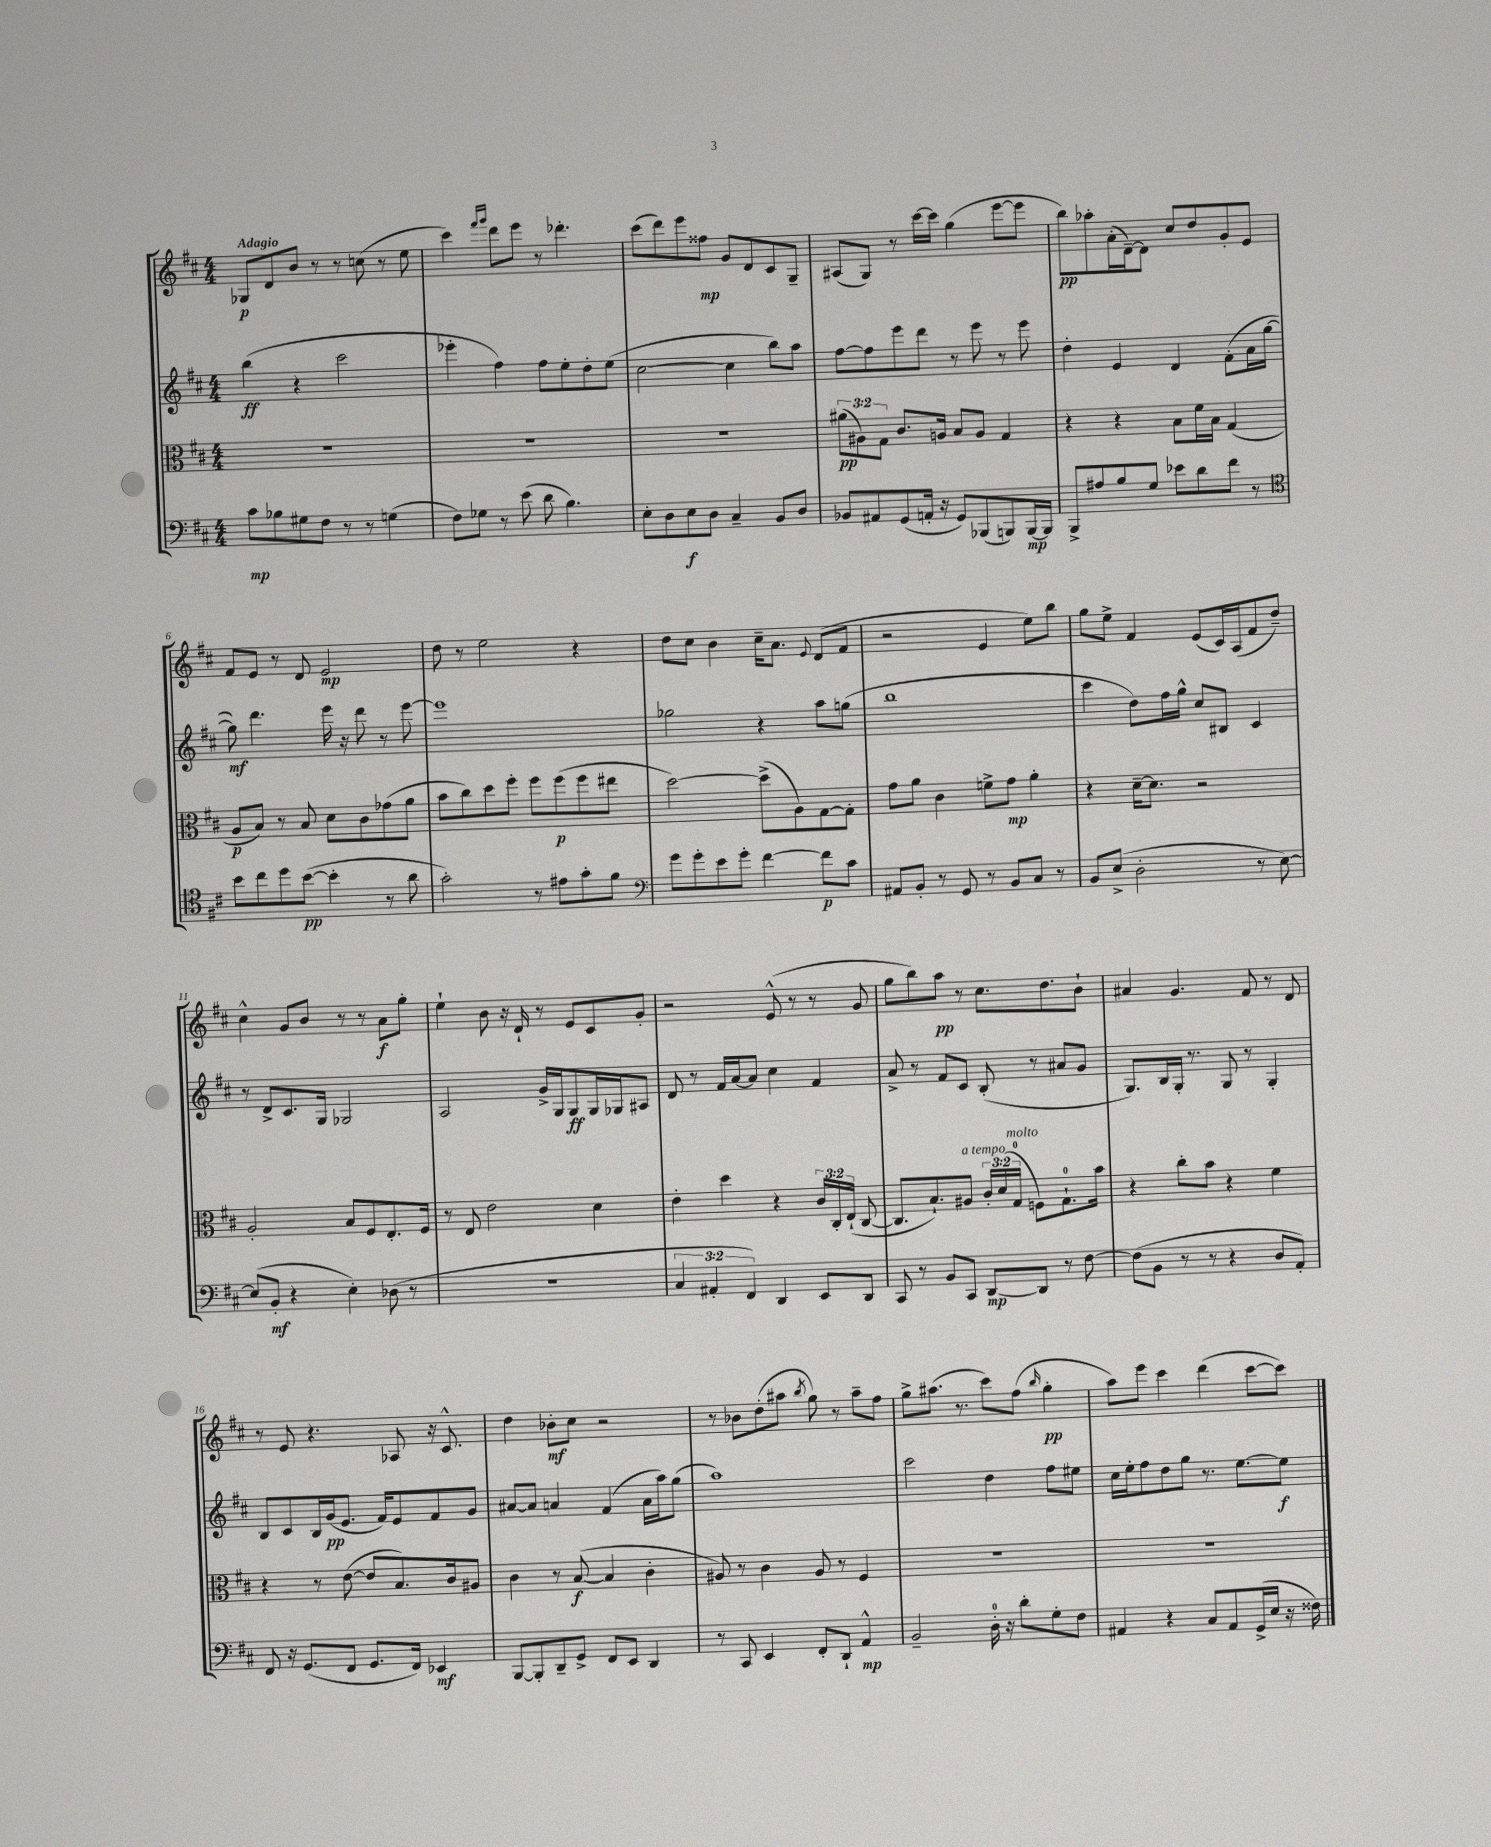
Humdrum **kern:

**kern	**kern	**kern	**kern
*staff4	*staff3	*staff2	*staff1
*clefF4	*clefC3	*clefG2	*clefG2
*k[f#c#]	*k[f#c#]	*k[f#c#]	*k[f#c#]
*M4/4	*M4/4	*M4/4	*M4/4
8c#\L	1r	(4bb\	8G-/L
8B-\	.	.	8d/
8G#\	.	4r	8b/J
8F#\J	.	.	8r
8r	.	2ccc#\	8r
8r	.	.	(8cc\
(4G\	.	.	8r
.	.	.	8ee\
=	=	=	=
8F#\L)	1r	4eee-'\	4ccc#\)
8G-\J	.	.	.
.	.	.	16qqfff#/LL
.	.	.	16qqggg/JJ
8r	.	4ff#\)	8ddd\L
(8e\	.	.	8eee\J
8d\	.	8ff#\L	8r
4.B\)	.	8ee'\	4.ddd-'\
.	.	8dd'\	.
.	.	(8ee\J	.
=	=	=	=
8E'\L	1r	[2cc#\	(8ccc#\L
8D\	.	.	8ddd\)
8E\	.	.	8eee\
8D\J	.	.	8ff##\J
4C#~/	.	4cc#\]	8g/L
.	.	.	8d/
8BB/L	.	8bb\L)	8c#/
8D/J	.	8aa\J	8G~/J
=	=	=	=
8BB-/L	(12a#\L	[8ff#\L	(8A#/L
.	12A#\)	.	.
8AA#/	.	8ff#\]	8G/J)
.	12G\J	.	.
(8GG/	8.c#/L	8eee\	8r
16AA'/Jk	.	8ddd\J	[16ccc#\LL
16r	16A/Jk	.	16ccc#\]JJ
8GG/L)	8B/L	8r	(4gg\
(8BBB-/	8A/J	8eee\	.
8BBB/)	4G/	8r	[8eee\L
[16BBB/L	.	8eee\	8eee\]J
16BBB/]JJ	.	.	.
=	=	=	=
8BBB^/L	4r	4dd'\	8bb\L)
8A#/	.	.	8aa-'\
8B/	4r	4e/	(16a'\L
.	.	.	[16d~\J)
8G/J	.	.	8d\]J
8e-\L	8B\L	4d/	8cc#/L
8d\	16f#\L	.	8dd/
.	16B\JJ	.	.
8f#\J	(4G/	(8f#'\L	8g'/
8r	.	16a\L	8e/J
.	.	[16gg\JJ	.
=	=	=	=
*clefC4	*	*	*
8b\L	8A/L	8gg\])	8f#/L
8cc#\	8B/J)	4.ddd\	8e/J
8dd\	8r	.	8r
([8b\J	8B/	.	8d/
4b'\]	8d\L	16eee\	2e/
.	.	16r	.
.	8c#\	8ddd\	.
8r	(8g-\	8r	.
8a\	8a\J	[8eee\	.
=	=	=	=
2g'\)	8b\L	1eee]	8dd\
.	8cc#\)	.	8r
.	8dd\	.	2ee\
.	8ff#'\J	.	.
8r	8ff#\L	.	.
8e#\L	(8ff#\	.	.
8g'\	8ff#\	.	4r
8f#\J	8ee#\J	.	.
=	=	=	=
*clefF4	*	*	*
8g\L	[2dd\)	2gg-\	8dd\L
8g'\	.	.	8cc#\J
8e\	.	.	4b\
8g'\J	.	.	.
[4f#\	(8dd^\]L	4r	16cc#~\LK
.	.	.	8.a\J
.	8A\)	.	.
.	.	.	8qqe/
8f#\]L	[8G\	8aa\L	(8d/L
8c#\J	8G'\]J	(8gg\J	8f#/J
=	=	=	=
8AA#/L	8g\L	1bb	2r
8BB'/J	8a\J	.	.
8r	4c#\	.	.
8GG/	.	.	.
8r	8f^\L	.	4e/
8BB/L	8g\J	.	.
8C#/J	4a'\	.	8ee\L)
8r	.	.	8bb\J
=	=	=	=
8BB/L	4r	4ccc#\	8gg\L
(8E^/J	.	.	8ee^\J
2D'\	[16d~\LK	8dd\L)	4f#/
.	8.d\]J	.	.
.	.	16ff#\L	.
.	.	16gg^^\JJ	.
.	2r	8cc#/L	(8e/L
.	.	8B#/J	16c#/L)
.	.	.	(16A/J
8r	.	4c#/	8f#/
[8E\)	.	.	8dd~/J)
=	=	=	=
(8E/]L	2A'/	8r	4cc#^^\
8BB'/J	.	8d^/L	.
4r	.	8.c#/	8g/L
.	.	.	8b/J
.	.	16G/Jk	.
4E'\)	8B/L	2G-/	8r
.	8F#/	.	8r
(8D-\	8.E'/	.	8a\L
8r	.	.	8gg'\J
.	16F#/Jk	.	.
=	=	=	=
1r	8r	2A/	4ee`\
.	8E/	.	.
.	2e\	.	8b\
.	.	.	16r
.	.	.	16d`/
.	.	16g^/LL	8r
.	.	16G/J	.
.	.	8G/	8e/L
.	4d\	16G/L	8c#/
.	.	16G-/J	.
.	.	8A#/J	8g'/J
=	=	=	=
6C#/	4e'\	8d/	2r
.	.	8r	.
6AA#'/	.	.	.
.	4dd\	16f#/LL	.
.	.	[16a/J	.
6FF#/)	.	.	.
.	.	8a/]J	.
4DD/	4r	4cc#\	(8e^^/
.	.	.	8r
8EE/L	24c#/LL	4f#/	8r
.	24C#'/	.	.
.	(24E`/JJ	.	.
8DD/J	[8C#/	.	8g/
=	=	=	=
8CC#/	8.C#/]L	8a^/	8gg\L
8r	.	8r	8bb\)
.	8.B`/)	.	.
8BB/L	.	8f#/L	8aa\J
8CC#/J	8A#/J	8c#/J	8r
[8DD/L	24c#'/LL	(8B'/	8.cc#\L
.	(24d/	.	.
.	24G/JJ	.	.
8DD/]J	8F\L)	8r	.
.	.	.	8.dd\
8r	8.G`\	8a#/L	.
[8F#\	.	8g/J	8b`\J
.	16b\Jk	.	.
=	=	=	=
(8F#\]L	4r	8.G/L)	4a#/
8BB\J	.	.	.
.	.	16B/L	.
8r	8cc#'\L	16G'/JJ	4.g/
.	.	8.r	.
8r	8b\J	.	.
4r	4r	8G/	.
.	.	8r	8f#/
8D/L	4f#\	4G'/	8r
8AA'/J)	.	.	8d/
=	=	=	=
8FF#/	4r	8B/L	8r
16r	.	8c#/	8e/
(8.GG/L	.	.	.
.	8r	16B/L	4.r
.	.	(16g/J	.
8FF#/J	([8e\	8.e/J	.
8.GG/L	8e/]L	.	.
.	.	16f#/LK)	.
.	8.B/)	8e/	8A-/
16FF#/Jk)	.	.	.
4EE-/	.	8f#/	16r
.	16c#/k	.	8.c#^^/
.	8A#/J	8g/J	.
=	=	=	=
[8BBB/L	4c#\	[8a#/L	4dd\
8BBB'/]	.	8a#/]J	.
8DD~/	8r	4a/	8b-'\L
8GG^/J	([8B/	.	8cc#\J
8FF#/L	4B/]	(4f#/	2r
8EE/J	.	.	.
4DD/	4c#'\	16a\LL	.
.	.	16aa\J)	.
.	.	(8gg\J	.
=	=	=	=
8r	8A#/)	1aa)	8r
8CC#/	8r	.	8b-\L
4EE/	4c#\	.	(8dd'\
.	.	.	8aa#\J
.	.	.	8qbb/
8FF#'/L	8A#/	.	8gg\)
8DD`/J	8r	.	8r
4AA^^/	4F#/	.	8aa#~\L
.	.	.	8ff#\J
=	=	=	=
2BB~/	1r	2ccc#\	8gg^\L
.	.	.	(8.aa#\J
.	.	.	8.r
16D'\	.	4dd\	8ccc#\L)
16r	.	.	.
8d'\L	.	.	(8ff#\J
.	.	.	16qqbb/
8G'\	.	8ff#\L	4gg'\
8F#\J	.	8ee#\J	.
=	=	=	=
4AA#/	1r	16cc#\LL	8aa\L)
.	.	16ee'\J	.
.	.	8ff#\	8eee\J
4r	.	8dd\	4ccc#\
.	.	8gg\J	.
8C#/L	.	8.r	(4ddd\
8AA#/	.	.	.
.	.	[8.ee\L	.
(16GG^/L	.	.	[8ccc#\L
16E/JJ	.	.	.
16r	.	8ee\]J	8ccc#\]J)
16F##\)	.	.	.
==	==	==	==
*-	*-	*-	*-
